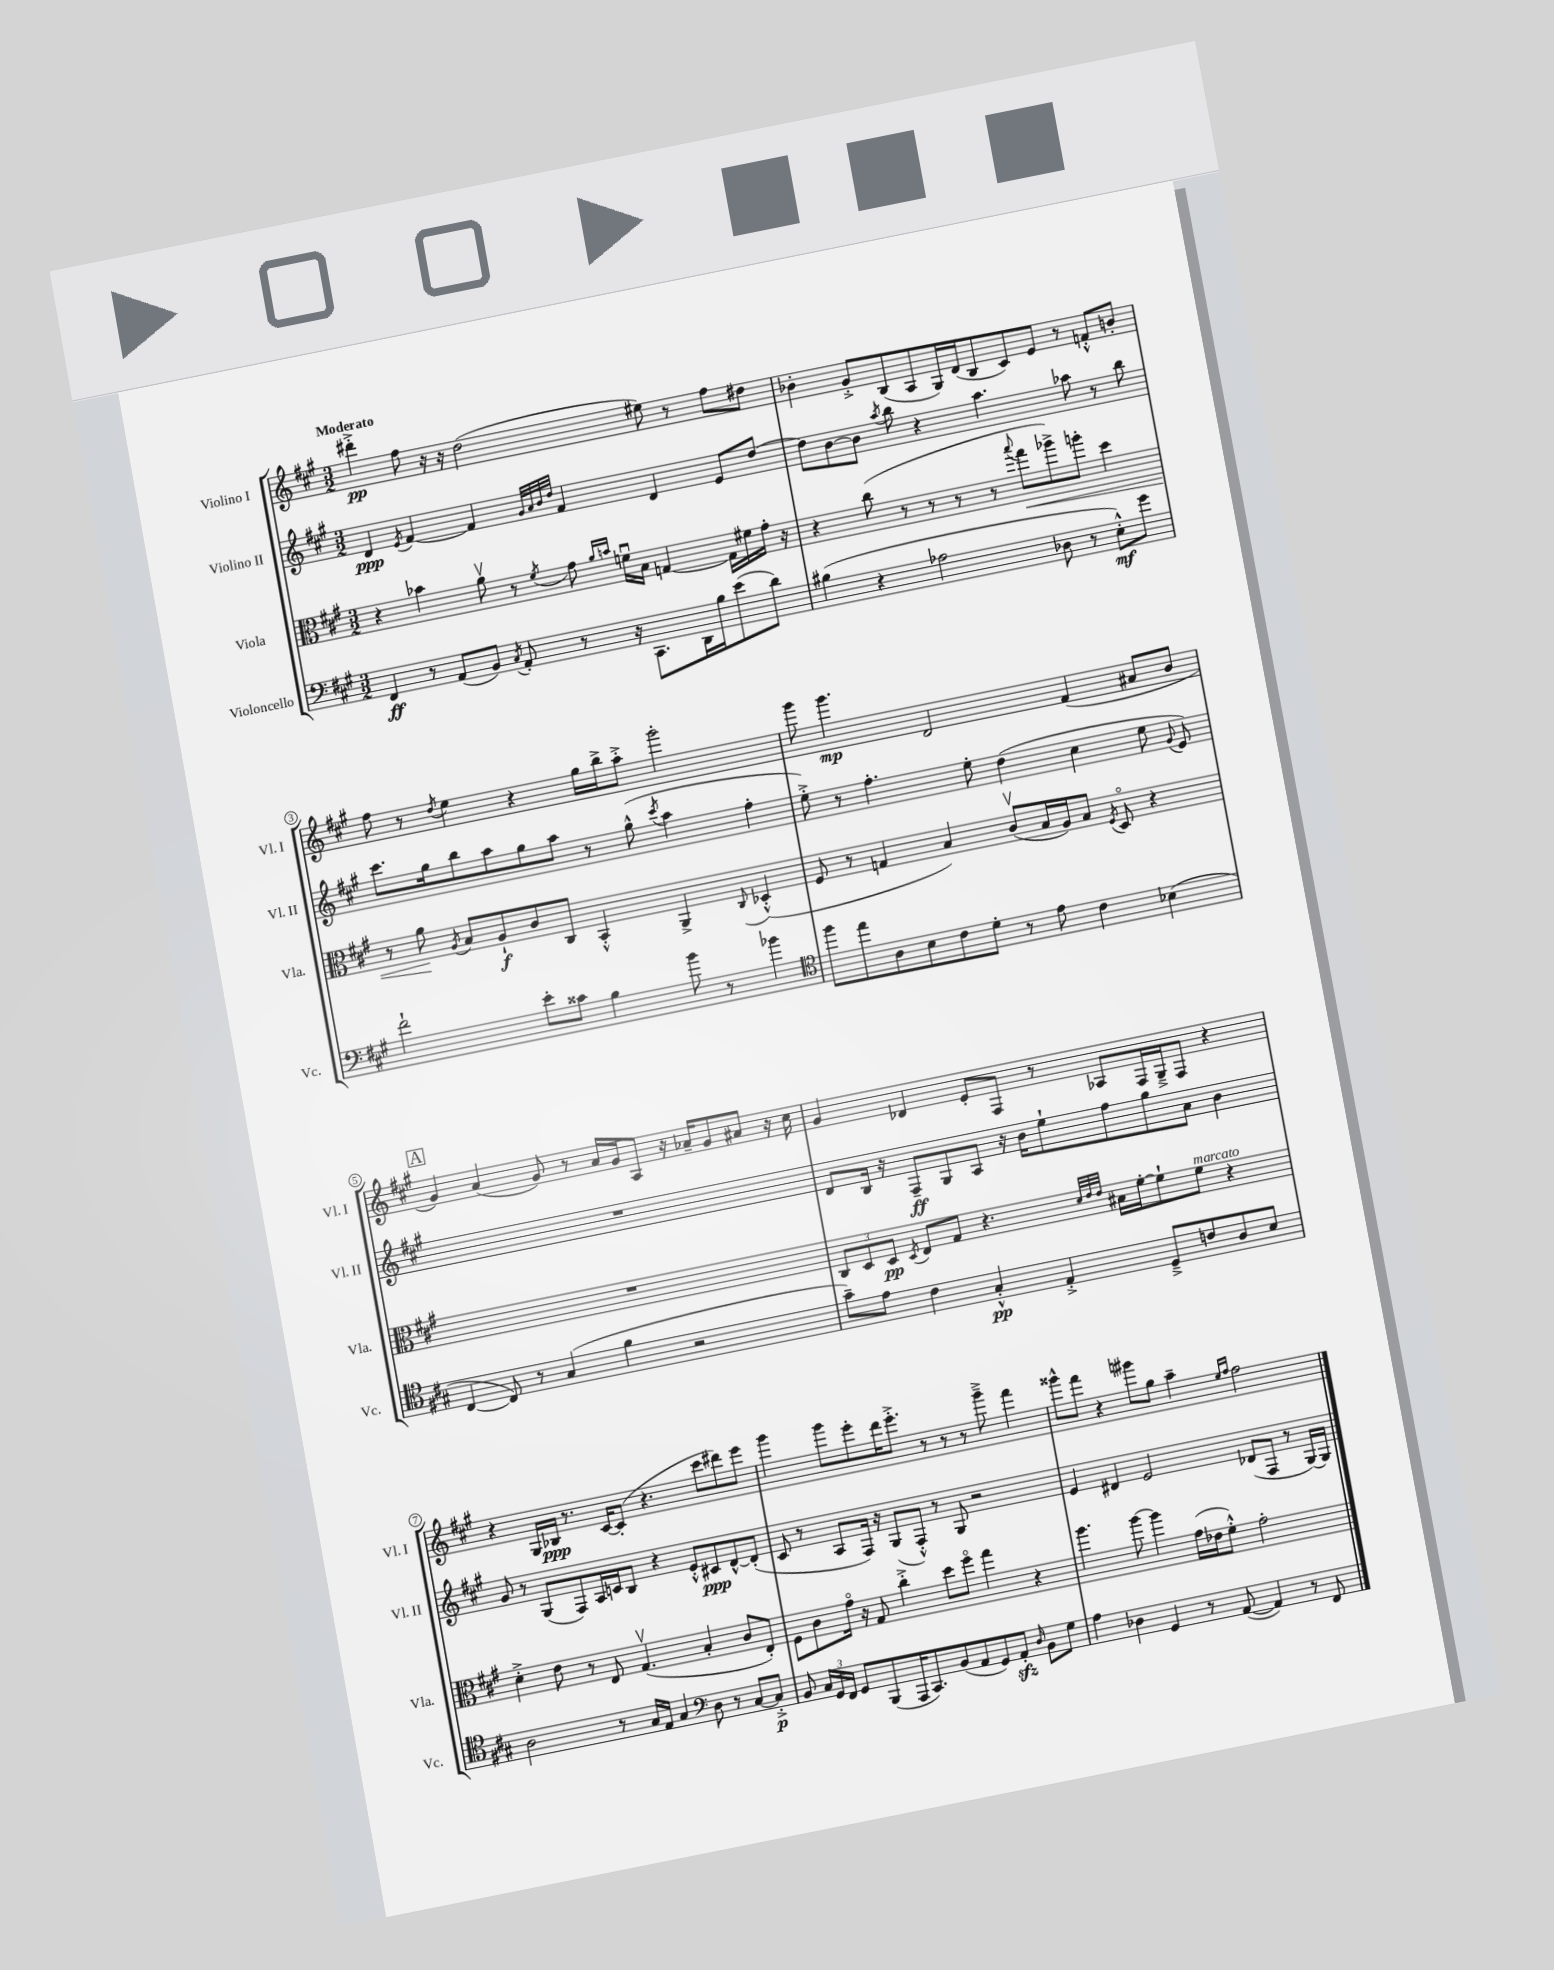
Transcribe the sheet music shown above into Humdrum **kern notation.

**kern	**dynam	**kern	**dynam	**kern	**dynam	**kern	**dynam
*part4	*part4	*part3	*part3	*part2	*part2	*part1	*part1
*staff4	*staff4	*staff3	*staff3	*staff2	*staff2	*staff1	*staff1
*I"Violoncello	*	*I"Viola	*	*I"Violino II	*	*I"Violino I	*
*I'Vc.	*	*I'Vla.	*	*I'Vl. II	*	*I'Vl. I	*
*clefF4	*	*clefC3	*	*clefG2	*	*clefG2	*
*k[f#c#g#]	*	*k[f#c#g#]	*	*k[f#c#g#]	*	*k[f#c#g#]	*
*M3/2	*	*M3/2	*	*M3/2	*	*M3/2	*
=1	=1	=1	=1	=1	=1	=1	=1
!	!	!	!	!	!	!LO:TX:a:B:t=Moderato	!
4FF#/	ff	4r	.	4d/	ppp	4ddd#X'^\	pp
.	.	.	.	8qe/	.	.	.
8r	.	4b-X\	.	[4f#/	.	8ff#\	.
(8AA/L	.	.	.	.	.	16r	.
.	.	.	.	.	.	16r	.
8BB/J)	.	8av\	.	4f#/]	.	(2dd\	.
8qC#/	.	.	.	.	.	.	.
8AA'/	.	8r	.	.	.	.	.
.	.	.	.	32qqg#/LLL	.	.	.
.	.	.	.	32qqa/	.	.	.
.	.	.	.	32qqb/	.	.	.
.	.	8qf#/	.	32qqdd/JJJ	.	.	.
8r	.	8g#\	.	4f#/	.	.	.
.	.	16qqa/LL	.	.	.	.	.
.	.	16qqbn/JJ	.	.	.	.	.
16r	.	16fnu\LL	.	.	.	.	.
8.CC#\L	.	16B\JJ	.	.	.	.	.
.	.	[4Gn/	.	4d/	.	8ee#X\)	.
16DD\L	.	.	.	.	.	8r	.
16B\J	.	.	.	.	.	.	.
(8e\	.	16G\LL]	.	8e/L	.	8ff#\L	.
.	.	16f#X\	.	.	.	.	.
8d\J)	.	16g#'\JJ	.	[8dd/J	.	8dd#X\J	.
.	.	16r	.	.	.	.	.
=2	=2	=2	=2	=2	=2	=2	=2
(4B#X\	.	4r	.	8dd\L]	.	4b-X'\	.
.	.	.	.	[8b\	.	.	.
4r	.	(8cc#\	.	8b\J]	.	8g#'^/L	.
.	.	.	.	8qaa/	.	.	.
.	.	8r	.	8bb\	.	(8B/	.
2A-X\	.	8r	.	4r	.	8A/	.
.	.	8r	.	.	.	16G#/L)	.
.	.	.	.	.	.	(16d/J	.
.	.	8r	.	4.aa\	.	8B/	.
.	.	8qqbb/	.	.	.	.	.
!	!	!	!LO:HP:b	!	!	!	!
.	.	8gg#\L	<	.	.	8c#/)	.
8D-X\	.	8aa-X^\)	.	.	.	8e/J	.
8r	.	8aan'\J	.	8aa-X\	.	8r	.
8E'^^\L)	mf	4dd\	.	8r	.	8fn'^^/L	.
8g#\J	.	.	.	8bb\	.	8bn'/J	.
!!LO:LB:g=z
=3	=3	=3	=3	=3	=3	=3	=3
2f#`\	.	8r	.	8.ccc#\L	.	8ff#\	.
.	.	8a\	.	.	.	8r	.
.	.	.	.	16gg#\k	.	.	.
.	.	8qA/	.	.	.	8qdd/	.
.	.	8B/L	[	8bb\	.	4ee\	.
.	.	8A`/	f	8aa\	.	.	.
8e'\L	.	8c#/	.	8gg#\	.	4r	.
8c##X\J	.	8C#/J	.	8aa\J	.	.	.
4B\	.	4BB'^^/	.	8r	.	16gg#\LL	.
.	.	.	.	.	.	16bb^\J	.
.	.	.	.	(8gg#^^\	.	8aa'^\J	.
.	.	.	.	8qccc#/	.	.	.
8b\	.	4AA^/	.	4aa\	.	2ggg#'\	.
8r	.	.	.	.	.	.	.
.	.	8qqC#/	.	.	.	.	.
4b-X\	.	(4D-X'^^/	.	4ff#'\	.	.	.
=4	=4	=4	=4	=4	=4	=4	=4
*clefC4	*	*	*	*	*	*	*
8ff#\L	.	8F#/	.	8ee'^\)	.	8ggg#\	.
8ee\	.	8r	.	8r	.	4.ggg#\	mp
8A\	.	4Gn/	.	4.ff#'\	.	.	.
8B\	.	.	.	.	.	.	.
8c#\	.	4B/)	.	.	.	2d/	.
8d'\J	.	.	.	8ee'\	.	.	.
8r	.	(8c#v/L	.	(4dd\	.	.	.
8e\	.	16B/L	.	.	.	.	.
.	.	16A/J)	.	.	.	.	.
4c#\	.	8B/J	.	4cc#\	.	(4f#/	.
.	.	8qF#/	.	.	.	.	.
.	.	8D/	.	.	.	.	.
(4B-X\	.	4r	.	8ee\	.	8a#X/L	.
.	.	.	.	8qqg#/	.	.	.
.	.	.	.	8e/)	.	8b/J	.
!!LO:LB:g=z
!!LO:REH:place=s1:t=A
=5	=5	=5	=5	=5	=5	=5	=5
[4C#/	.	1.r	.	1.r	.	4g#/)	.
8C#/])	.	.	.	.	.	(4a/	.
8r	.	.	.	.	.	.	.
(4G#/	.	.	.	.	.	8g#/)	.
.	.	.	.	.	.	8r	.
4f#\	.	.	.	.	.	16a/LL	.
.	.	.	.	.	.	16g#/J	.
.	.	.	.	.	.	8A/J	.
2r	.	.	.	.	.	16r	.
.	.	.	.	.	.	16a-X~/KL	.
.	.	.	.	.	.	8g#/	.
.	.	.	.	.	.	8a#X/J	.
.	.	.	.	.	.	16r	.
.	.	.	.	.	.	16cc#\	.
=6	=6	=6	=6	=6	=6	=6	=6
8g#~\L)	.	12C#/L	.	8d/L	.	4g#/	.
.	.	12D/	.	.	.	.	.
8e\J	.	.	.	16B/Jk	.	.	.
.	.	12D/J	pp	.	.	.	.
.	.	.	.	16r	.	.	.
.	.	8qD/	.	.	.	.	.
4c#\	.	8E/L	.	8F#~/L	ff	4d-X/	.
.	.	8G#/J	.	8G#/	.	.	.
4G#'^^/	pp	4.r	.	8A/J	.	8e'/L	.
.	.	.	.	16r	.	8F#/J	.
.	.	.	.	16b\KL	.	.	.
4E'^/	.	.	.	8ee`\	.	8r	.
.	.	32qqd/LLL	.	.	.	.	.
.	.	32qqe/	.	.	.	.	.
.	.	32qqe/JJJ	.	.	.	.	.
.	.	16B#X\LL	.	8ff#\	.	8A-X/L	.
.	.	[16f#'\J	.	.	.	.	.
8D~^/L	.	8f#`\]	.	8gg#\	.	16F#/L	.
.	.	.	.	.	.	16G#~^/J	.
!	!	!LO:TX:a:i:t=marcato	!	!	!	!	!
8cn/	.	8f#\J	.	8a\J	.	8F#/J	.
8A/	.	4r	.	4b\	.	4r	.
8B/J	.	.	.	.	.	.	.
!!LO:LB:g=z
=7	=7	=7	=7	=7	=7	=7	=7
2A\	.	4d'^\	.	8g#/	.	4r	.
.	.	.	.	8r	.	.	.
.	.	8e\	.	(8G#/L	.	16G#/LL	.
.	.	.	.	.	.	16B-X/JJ	ppp
.	.	8r	.	8F#/)	.	8.r	.
8r	.	8E/	.	16A/L	.	.	.
.	.	.	.	16cn/J	.	[16c#/KL	.
16G#/LL	.	(4.G#v/	.	8B/J	.	(8c#'/J]	.
16E/JJ	.	.	.	.	.	.	.
4G#/	.	.	.	4r	.	4.r	.
*clefF4	*	*	*	*	*	*	*
8D\	.	4B'/	.	8e'^^/L	.	.	.
8r	.	.	.	8c#X/	ppp	8ccc#\L	.
[8C#/L	.	8c#/L	.	[8d^^/	.	8ddd#X\)	.
8C#'^/J]	p	8E'/J)	.	(8d'/J]	.	8eee\J	.
=8	=8	=8	=8	=8	=8	=8	=8
8BB/	.	8F#\L	.	8c#/	.	4ggg#\	.
24C#/LL	.	8c#\	.	8r	.	.	.
24GG#/	.	.	.	.	.	.	.
24FF#/JJ	.	.	.	.	.	.	.
8GG#/L	.	16g#\Jk	.	8A/L	.	8ggg#\L	.
.	.	16r	.	.	.	.	.
(8BBB/	.	8G#/	.	16F#/Jk)	.	8eee'\	.
.	.	.	.	16r	.	.	.
16AAA/K	.	4cc#'^\	.	(8G#/L	.	16ddd\K	.
8.CC#/)	.	.	.	.	.	8.eee'^\J	.
.	.	.	.	8F#'^^/J)	.	.	.
(8BB/	.	8dd\L	.	8r	.	8r	.
8AA/	.	8ff#\J	.	8G#/	.	8r	.
8GG#/)	.	4gg#\	.	2r	.	8r	.
8AAzz'/J	.	.	.	.	.	8ggg#~^\	.
16qqD/	.	.	.	.	.	.	.
8BB\L	.	4r	.	.	.	4fff#\	.
8G#\J	.	.	.	.	.	.	.
=9	=9	=9	=9	=9	=9	=9	=9
4A\	.	4.aa\	.	4e/	.	8ggg##X^^\L	.
.	.	.	.	.	.	8fff#\J	.
4D-X\	.	.	.	4d#X/	.	4r	.
.	.	[8aa\	.	.	.	.	.
4GG#/	.	4aa\]	.	2e/	.	8ggg#X\L	.
.	.	.	.	.	.	8gg#\J	.
8r	.	(16g#\LL	.	.	.	4aa~\	.
.	.	16e-X\J	.	.	.	.	.
([8AA/	.	8f#'^^\J)	.	.	.	.	.
.	.	.	.	.	.	16qqee/LL	.
.	.	.	.	.	.	16qqff#/JJ	.
4AA/])	.	2g#'\	.	(8d-X/L	.	2ff#\	.
.	.	.	.	8F#/J	.	.	.
8r	.	.	.	8r	.	.	.
8FF#/	.	.	.	[16G#/LL)	.	.	.
.	.	.	.	16G#/JJ]	.	.	.
==	==	==	==	==	==	==	==
*-	*-	*-	*-	*-	*-	*-	*-
